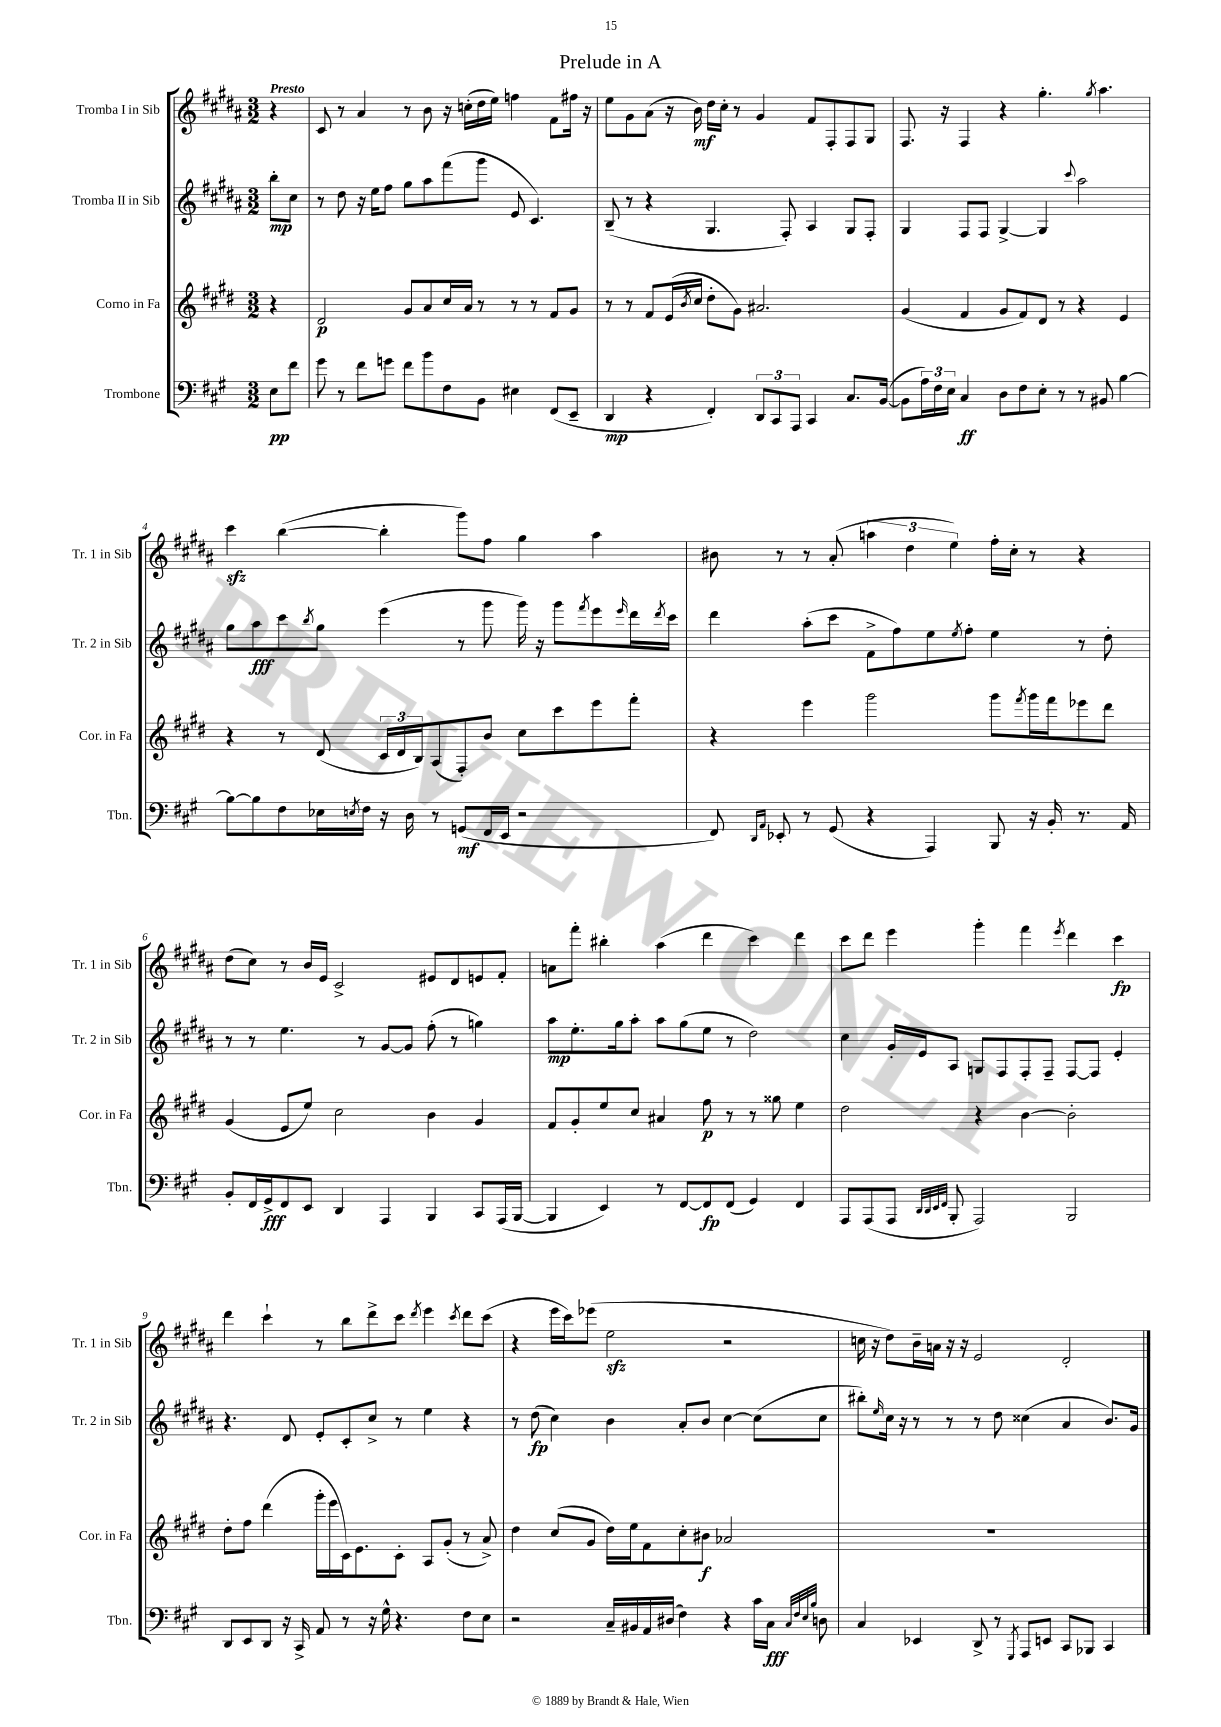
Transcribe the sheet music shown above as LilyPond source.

\header { title = "Prelude in A" }
<<
\new StaffGroup <<
\new Staff = "s0" \with { instrumentName = "Tromba I in Sib" shortInstrumentName = "Tr. 1 in Sib" } {
    \clef treble \key b \major \numericTimeSignature \time 3/2 \partial 4 \tempo "Presto"
    r4 |
    cis'8 r8 ais'4 r8 b'8 r16 c''16-.( dis''16 e''16) f''4 fis'8 fis''16 r16 |
    e''8 gis'8 ais'8( r16 b'16\mf) dis''16 cis''16-. r8 gis'4 fis'8 fis8-. fis8 gis8 |
    fis8. r16 fis4 r4 gis''4.-. \acciaccatura { gis''8 } ais''4. |
    cis'''4\sfz b''4~( b''4-. gis'''8) fis''8 gis''4 ais''4 |
    bis'8 r8 r8 ais'8-.( \tuplet 3/2 { a''4 dis''4 e''4) } fis''16-. cis''16-. r8 r4 |
    dis''8( cis''8) r8 b'16 e'16 cis'2-> eis'8 dis'8 e'8 fis'8-. |
    a'8 fis'''8-. bis''4-. ais''4( dis'''4 cis'''4) dis'''4 |
    cis'''8 dis'''8 e'''4 gis'''4-. fis'''4 \acciaccatura { e'''8 } dis'''4 cis'''4\fp |
    dis'''4 cis'''4-! r8 b''8 dis'''8-> cis'''8 \acciaccatura { dis'''8 } e'''4 \acciaccatura { cis'''8 } dis'''8 cis'''8( |
    r4 e'''16 cis'''16) ees'''8( e''2\sfz r2 |
    c''16 r16 dis''8) b'16-- a'16 r16 r16 e'2 dis'2-. \bar "|." |
}
\new Staff = "s1" \with { instrumentName = "Tromba II in Sib" shortInstrumentName = "Tr. 2 in Sib" } {
    \clef treble \key b \major \numericTimeSignature \time 3/2 \partial 4
    b''8-.\mp cis''8 |
    r8 dis''8 r16 e''16 fis''8 gis''8 ais''8 fis'''8( gis'''8 e'8 cis'4.) |
    b8--( r8 r4 gis4. fis8-.) ais4 gis8 fis8-. |
    gis4 fis8 fis8 gis4~-> gis4 \appoggiatura { cis'''8 } ais''2 |
    gis''8 ais''8\fff cis'''8 \acciaccatura { b''8 } gis''8 e'''4( r8 gis'''8 gis'''16) r16 gis'''8 \acciaccatura { fis'''8 } e'''8 \grace { e'''16 } dis'''16 \acciaccatura { dis'''8 } cis'''16 |
    dis'''4 ais''8-.( cis'''8 fis'8-> fis''8) e''8 \acciaccatura { e''8 } fis''8-. e''4 r8 dis''8-. |
    r8 r8 e''4. r8 gis'8~ gis'8 fis''8-.( r8 g''4) |
    ais''8\mp e''8.-. gis''16 ais''8-. ais''8 gis''8( e''8 r8 dis''2) |
    cis''4 gis'16-. e'16 ais8 g8 fis8 fis8-. fis8-- fis8~ fis8 e'4-. |
    r4. dis'8 e'8-. cis'8-. cis''8-> r8 e''4 r4 |
    r8 dis''8\fp( cis''4) b'4 ais'8-. b'8 cis''4~ cis''8( cis''8 |
    bis''8-.) \grace { e''16 } cis''16 r16 r8 r8 r8 dis''8 cisis''4( ais'4 b'8.) gis'16 \bar "|." |
}
\new Staff = "s2" \with { instrumentName = "Corno in Fa" shortInstrumentName = "Cor. in Fa" } {
    \clef treble \key e \major \numericTimeSignature \time 3/2 \partial 4
    r4 |
    dis'2\p gis'8 a'8 cis''16 a'16 r8 r8 r8 fis'8 gis'8 |
    r8 r8 fis'8 e'16( \acciaccatura { b'8 } cis''16 dis''8-. gis'8) ais'2. |
    gis'4( fis'4 gis'8 fis'8) dis'8 r8 r4 e'4 |
    r4 r8 dis'8( \tuplet 3/2 { cis'16 dis'16 b16) } a8( fis8-.) b'8 cis''8 cis'''8 e'''8 fis'''8-. |
    r4 e'''4 gis'''2 gis'''8 \acciaccatura { fis'''8 } gis'''16 fis'''16 ees'''8 dis'''8 |
    gis'4( e'8 e''8) cis''2 b'4 gis'4 |
    fis'8 gis'8-. e''8 cis''8 ais'4 fis''8\p r8 r8 gisis''8 e''4 |
    dis''2 r4 b'4~ b'2-. |
    dis''8-. fis''8 dis'''4( gis'''16-. e'''16 cis'16) e'8. cis'8-. a8 gis'8-.( r8 a'8->) |
    dis''4 cis''8( gis'8 dis''16) e''16 fis'8 cis''8-. bis'8\f aes'2 |
    R1. \bar "|." |
}
\new Staff = "s3" \with { instrumentName = "Trombone" shortInstrumentName = "Tbn." } {
    \clef bass \key a \major \numericTimeSignature \time 3/2 \partial 4
    e8\pp fis'8 |
    gis'8 r8 fis'8 g'8 fis'8 b'8 fis8 b,8 eis4 fis,8( e,8-- |
    d,4\mp r4 fis,4-.) \tuplet 3/2 { d,8 cis,8 a,,8 } cis,4 cis8. b,16~( |
    b,8 \tuplet 3/2 { a16) fis16 e16 } cis4\ff d8 fis8 e8-. r8 r8 bis,8 b4~ |
    b8~ b8 fis8 ees16 \acciaccatura { e8 } fis16 r16 d16 r8 g,8\mf( fis,16 e,16 r2 |
    fis,8) \grace { d,16 a,16 } ees,8-. r8 gis,8( r4 a,,4) b,,8 r16 b,16-. r8. a,16 |
    b,8-. fis,16 gis,16->\fff fis,8 e,8 d,4 a,,4 b,,4 cis,8 a,,16( b,,16~ |
    b,,4 e,4) r8 fis,8~ fis,8\fp fis,8( gis,4) fis,4 |
    a,,8 a,,8( a,,8 \grace { d,32 d,32 e,32 fis,32 } b,,8-. a,,2) b,,2 |
    d,8 e,8 d,8 r16 cis,16-> a,8 r8 r16 gis16-^ r4. fis8 e8 |
    r2 cis16-- bis,16 a,16 dis16( fis4) r4 cis'16 cis16\fff \grace { cis32 fis32 e32 b32 } d8 |
    cis4 ees,4 d,8-> r8 \acciaccatura { gis,,8 } a,,8 e,8 cis,8 bes,,8 cis,4 \bar "|." |
}
>>
>>
